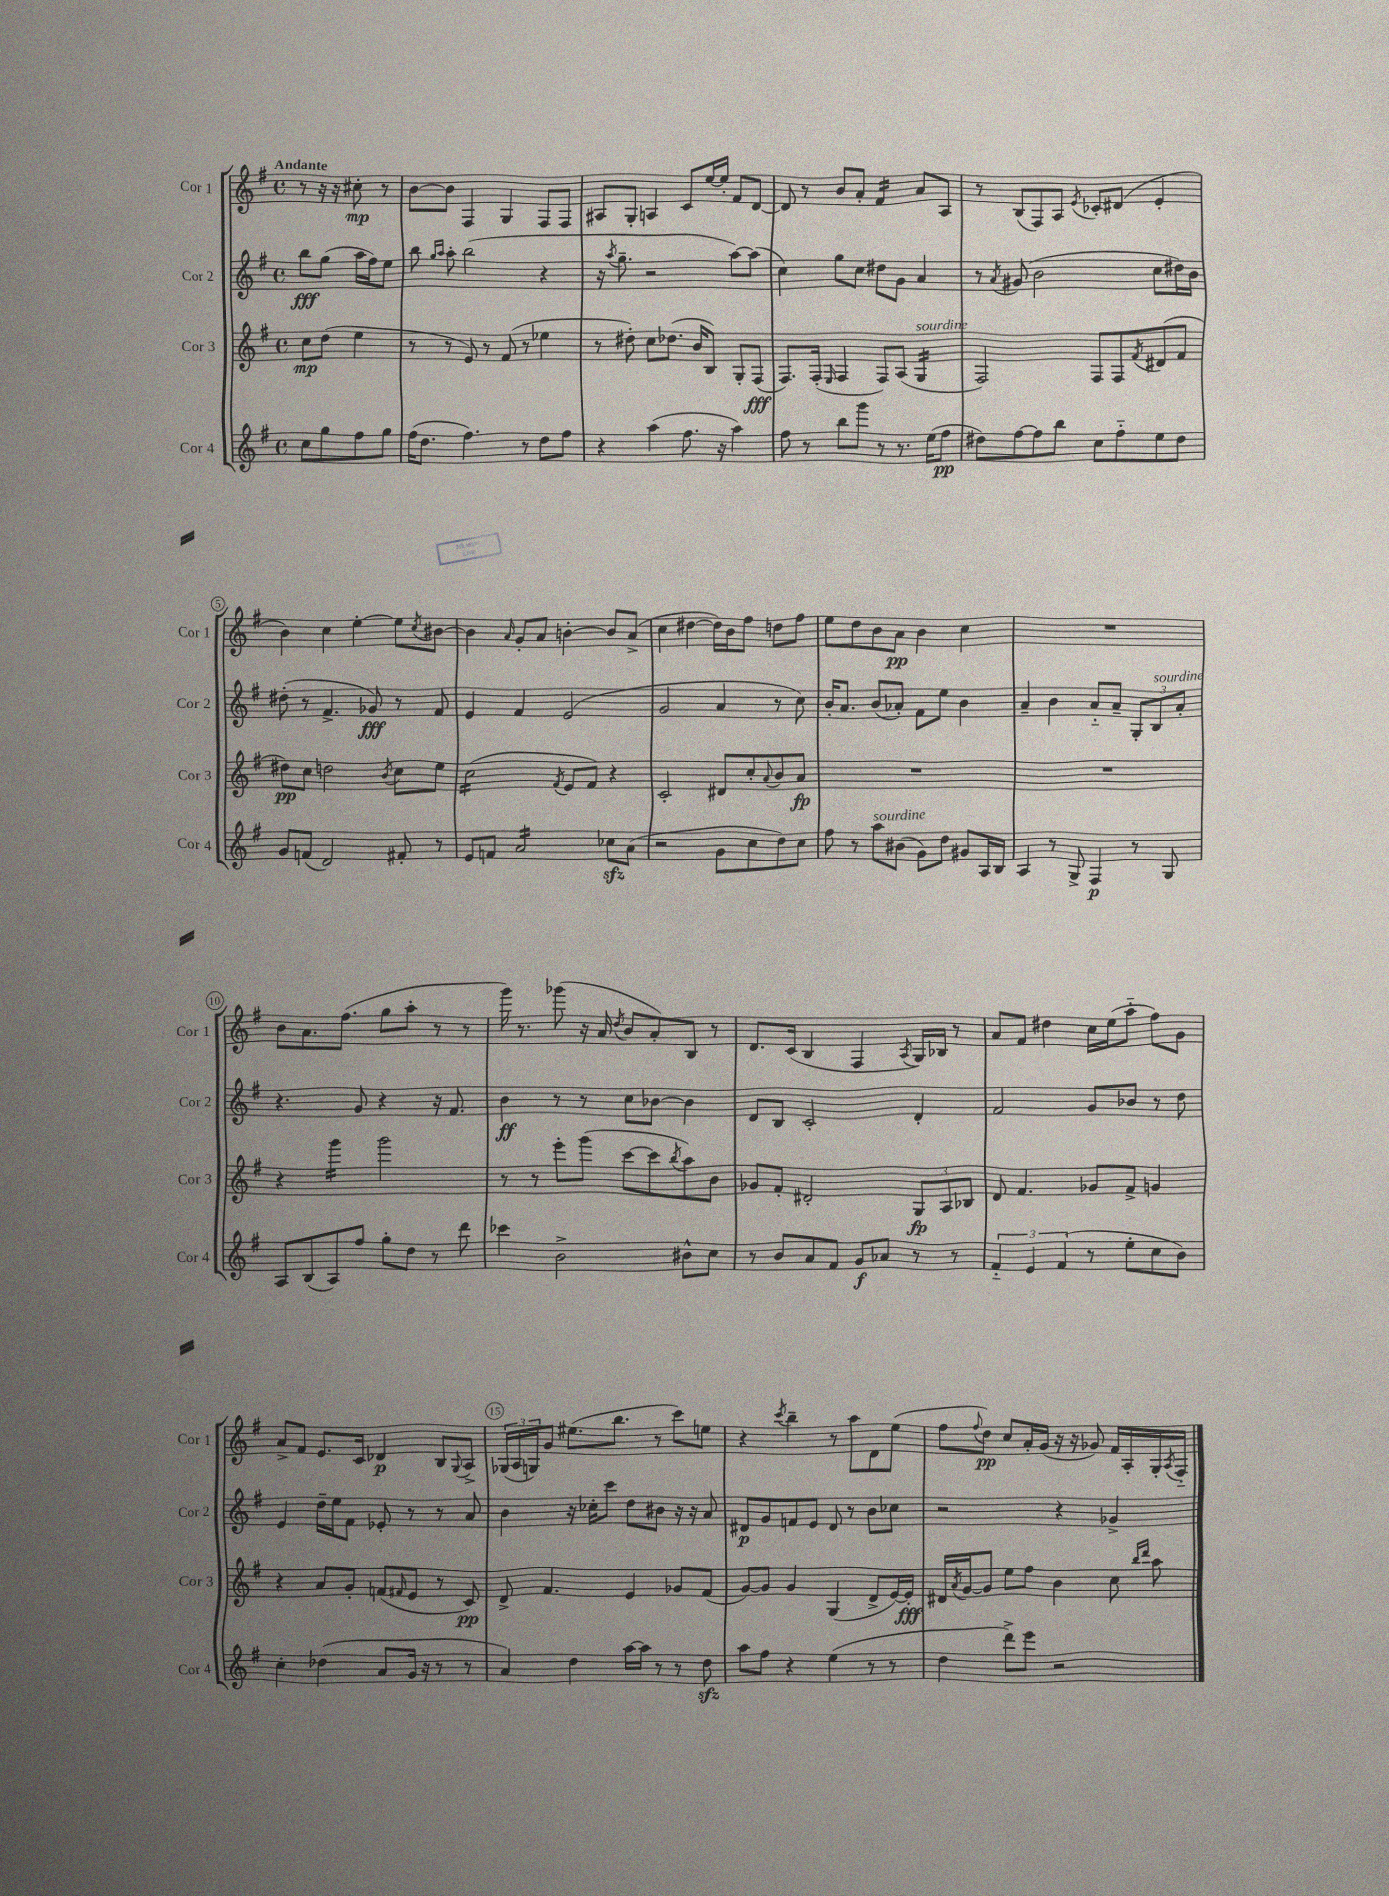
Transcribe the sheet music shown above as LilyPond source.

<<
\new StaffGroup <<
\new Staff = "s0" \with { instrumentName = "Cor 1" shortInstrumentName = "Cor 1" } {
    \clef treble \key g \major \defaultTimeSignature \time 4/4 \partial 2 \tempo "Andante"
    r8 r16 r16 cis''8-.\mp r8 |
    b'8~ b'8 fis4 g4 fis8 fis8 |
    ais8 g8-. a4 c'8 e''16~ e''16-. fis'8 d'8~ |
    d'8 r8 b'8 a'8-. fis'4:16 a'8 a8 |
    r8 b8( fis8) a8 \acciaccatura { e'8 } ces'8-. dis'8( e'4-. |
    b'4) c''4 e''4~-. e''8 \acciaccatura { c''8 } bis'8~ |
    bis'4 \grace { a'16 } g'8-. a'8 b'4~-. b'8 a'8->( |
    c''4 dis''4~ dis''16) b'16 fis''8 d''8 fis''8 |
    e''8 d''8 b'8 a'8\pp b'4 c''4 |
    R1 |
    b'8 a'8. fis''8.( g''8 a''8-. r8 r8 |
    g'''16) r8. ges'''8( r16 a'16 \acciaccatura { d''8 } b'8 a'8-.) b8 r8 |
    d'8. c'16( b4 fis4 \acciaccatura { a8 } g16) bes16 r8 |
    a'8 fis'8 dis''4 c''16 e''16( a''8-_ fis''8) g'8 |
    a'8-> fis'8 e'8. c'16 des'4\p b8 \appoggiatura { g8 } a8-> |
    \tuplet 3/2 { ges16( a16 g16) } g'8 eis''8.( b''8. r8 c'''8) e''8 |
    r4 \acciaccatura { c'''8 } b''4-- r8 a''8 d'8 e''8( |
    fis''8 \appoggiatura { fis''8 } d''8\pp) c''8 a'16-. g'16( r16 r16 ges'8) fis'16 a16-. g16-. \acciaccatura { a8 } fis16-_ \bar "|." |
}
\new Staff = "s1" \with { instrumentName = "Cor 2" shortInstrumentName = "Cor 2" } {
    \clef treble \key g \major \defaultTimeSignature \time 4/4 \partial 2
    b''8\fff g''8( a''16 fis''16) e''8 |
    b''8 \grace { g''16 a''16 } a''8-. b''2( r4 |
    r16 \acciaccatura { a''8 } g''8.-- r2 a''8~) a''8( |
    c''4) g''8 c''8 dis''8 g'8 a'4 |
    r8 \acciaccatura { a'8 } gis'8( b'2 c''8 dis''16) b'16 |
    dis''8-.( r8 fis'4.-> ges'8\fff) r8 fis'8 |
    e'4 fis'4 e'2( |
    g'2 a'4 r8 c''8) |
    b'16-. a'8. b'8( aes'8-.) fis'8 e''8 b'4 |
    a'4-- b'4 a'8-_ a'8-- \tuplet 3/2 { g8-. b8^\markup { \italic "sourdine" } a'8-. } |
    r4. g'8 r4 r16 fis'8. |
    b'4\ff r8 r8 c''8 bes'8~ bes'4 |
    d'8 b8 c'2-. d'4-. |
    fis'2 g'8 bes'8 r8 d''8 |
    e'4 d''16-- e''16 fis'8 ees'8-. r8 r8 a'8 |
    b'4 r16 ces''16-. c'''8 d''8 bis'8 r16 r16 a'8 |
    dis'8\p g'8 f'8 e'8 dis'8 r8 b'8 ces''8 |
    r2 r4 ges'4-> \bar "|." |
}
\new Staff = "s2" \with { instrumentName = "Cor 3" shortInstrumentName = "Cor 3" } {
    \clef treble \key g \major \defaultTimeSignature \time 4/4 \partial 2
    c''8\mp d''8( e''4 |
    r8 r8 e'8) r8 fis'8( r8 ees''4 |
    r8 dis''8-.) c''8 des''8.( b'16 b8) g8-. fis8\fff( |
    fis8.) fis16-.( \grace { e16 } fis4 fis8) a8( g4:16^\markup { \italic "sourdine" } |
    fis2) fis8 fis8 \acciaccatura { fis'8 } dis'8( fis'8 |
    dis''8\pp) c''8 d''2 \acciaccatura { b'8 } c''8 e''8 |
    c''2:16( \acciaccatura { fis'8 } e'8 fis'8) r4 |
    c'2-. dis'8 c''8-. \appoggiatura { a'8 } b'8 a'8\fp |
    R1 |
    R1 |
    r4 g'''4:16 g'''2 |
    r8 r8 e'''8-. g'''8( c'''8~ c'''8 \acciaccatura { b''8 } a''8) b'8 |
    ges'8 fis'8-. dis'2-. \tuplet 3/2 { g8\fp a8 bes8 } |
    d'8 fis'4. ges'8 fis'8-> g'4 |
    r4 a'8 g'8-. f'8( \grace { fis'16 } e'8 r8 c'8\pp) |
    d'8-> fis'4. e'4 ges'8 fis'8( |
    g'8~) g'8 g'4 g4( d'8-> e'16~) e'16-.\fff |
    dis'16 \acciaccatura { a'8 } g'16~ g'8 e''8 fis''8 b'4 c''8 \grace { b''16 d'''16 } a''8 \bar "|." |
}
\new Staff = "s3" \with { instrumentName = "Cor 4" shortInstrumentName = "Cor 4" } {
    \clef treble \key g \major \defaultTimeSignature \time 4/4 \partial 2
    c''8 g''8 fis''8 g''8 |
    fis''16( d''8. fis''4.) r8 d''8 fis''8 |
    r4 a''4( fis''8. r16 a''4) |
    fis''8 r8 b''8 g'''8 r8 r8. e''16( fis''8\pp |
    dis''8) fis''8~ fis''8 b''8 c''8 fis''8-_ e''8 dis''8 |
    g'8 f'8( d'2) fis'8-. r8 |
    e'8 f'8 a'2:16 ces''8\sfz a'8( |
    r2 g'8 c''8 d''8) c''8 |
    fis''8 r8 a''8^\markup { \italic "sourdine" } bis'8( g'8) d''8 gis'8 a16 b16 |
    a4 r8 g8-> fis4\p r8 g8 |
    a8 b8( a8) fis''8 g''8-. d''8 r8 d'''8 |
    ces'''4 b'2-> bis'8-^ c''8 |
    r8 b'8 a'8 fis'8 g'8\f aes'8 r8 r8 |
    \tuplet 3/2 { fis'4-_ e'4 fis'4( } r8 e''8-. c''8 b'8) |
    c''4-. des''4( a'8 g'16 r16 r8 r8 |
    a'4) d''4 a''16~ a''16 r8 r8 d''8\sfz |
    a''8 fis''8 r4 e''4( r8 r8 |
    d''4 d'''8->) e'''8 r2 \bar "|." |
}
>>
>>
\layout { \context { \Score \override BarNumber.break-visibility = ##(#f #t #t) barNumberVisibility = #(every-nth-bar-number-visible 5) \override BarNumber.stencil = #(make-stencil-circler 0.1 0.3 ly:text-interface::print) } }
